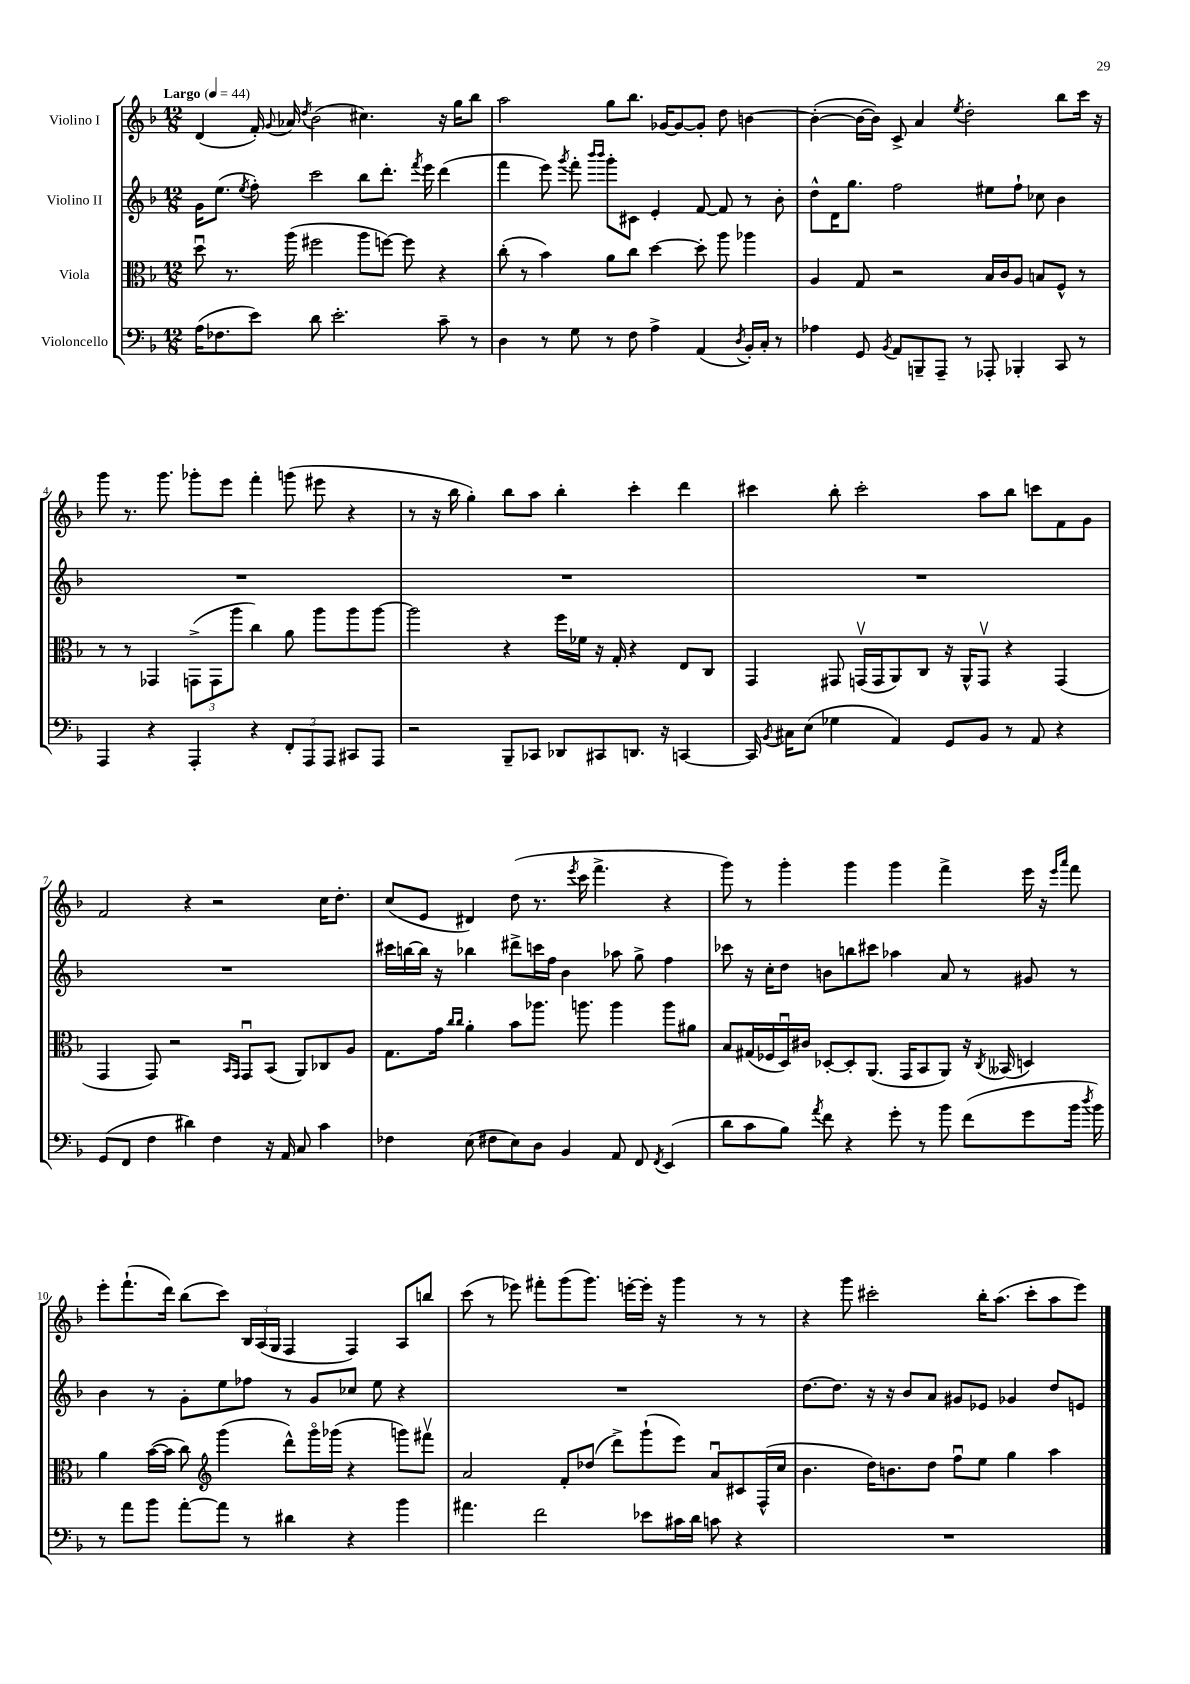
<<
\new StaffGroup <<
\new Staff = "s0" \with { instrumentName = "Violino I" } {
    \clef treble \key f \major \numericTimeSignature \time 12/8 \tempo "Largo" 4 = 44
    \autoBeamOff d'4( f'16-.) \appoggiatura { g'8 } aes'16 \acciaccatura { d''8 } bes'2( cis''4.) r16 g''16[ bes''8] |
    a''2 g''8[ bes''8.] ges'16[~ ges'8~ ges'8]-. d''8 b'4~ |
    b'4~-.( b'16[~ b'16]) c'8-> a'4 \acciaccatura { e''8 } d''2-. bes''8[ c'''16] r16 |
    g'''8 r8. g'''8. ges'''8[-. e'''8] f'''4-. g'''8( eis'''8 r4 |
    r8 r16 bes''16 g''4-.) bes''8[ a''8] bes''4-. c'''4-. d'''4 |
    cis'''4 bes''8-. cis'''2-. a''8[ bes''8] c'''8[ f'8 g'8] |
    f'2 r4 r2 c''16[ d''8.]-. |
    c''8[( e'8] dis'4) d''8( r8. \acciaccatura { e'''8 } c'''16 f'''4.-> r4 |
    g'''8) r8 g'''4-. g'''4 g'''4 f'''4-> e'''16 r16 \grace { e'''16[ a'''16] } f'''8 |
    e'''8[-. f'''8.-!( d'''16]) bes''8[( c'''8]) \tuplet 3/2 { bes16[ a16( g16] } f4 f4) a8[ b''8] |
    c'''8( r8 ees'''8) fis'''8[-. g'''8( g'''8.]) e'''16[~-. e'''16]-. r16 g'''4 r8 r8 |
    r4 g'''8 cis'''2-. bes''16[-. a''8.]( cis'''8[-. a''8 e'''8]) \bar "|." |
}
\new Staff = "s1" \with { instrumentName = "Violino II" } {
    \clef treble \key f \major \numericTimeSignature \time 12/8
    \autoBeamOff g'16[ e''8.]( \acciaccatura { e''8 } f''8-.) c'''2 bes''8[ d'''8.]-. \acciaccatura { f'''8 } e'''16 d'''4( |
    f'''4 e'''8) \acciaccatura { g'''8 } f'''8-. \grace { bes'''16[ bes'''16] } g'''8[-. cis'8] e'4-. f'8~ f'8 r8 bes'8-. |
    d''8[-^ d'16 g''8.] f''2 eis''8[ f''8]-! ces''8 bes'4 |
    R1. |
    R1. |
    R1. |
    R1. |
    cis'''16[ b''16~ b''16] r16 bes''4 dis'''8[-> c'''16 f''16] bes'4 aes''8 g''8-> f''4 |
    ces'''8 r16 c''16[-. d''8] b'8[ b''8 cis'''8] aes''4 a'8 r8 gis'8 r8 |
    bes'4 r8 g'8[-. e''8 fes''8] r8 g'8[ ces''8] e''8 r4 |
    R1. |
    d''8.[~ d''8.] r16 r16 bes'8[ a'8] gis'8[ ees'8] ges'4 d''8[ e'8] \bar "|." |
}
\new Staff = "s2" \with { instrumentName = "Viola" } {
    \clef alto \key f \major \numericTimeSignature \time 12/8
    \autoBeamOff d''8\downbow r8. a''16( fis''2 a''8[ f''8]~) f''8 r4 |
    c''8-.( r8 bes'4) a'8[ c''8] d''4~ d''8-. a''8 aes''4 |
    a4 g8 r2 bes16[ c'16 a8] b8[ f8]-^ r8 |
    r8 r8 ges,4 \tuplet 3/2 { g,8[->( g,8 a''8] } c''4) a'8 a''8[ a''8 a''8]~ |
    a''2 r4 f''16[ fes'16] r16 g16-. r4 e8[ c8] |
    g,4 gis,8 g,16[\upbow( g,16 a,8) c8] r16 a,16[-^ g,8]\upbow r4 g,4( |
    g,4 g,8) r2 \grace { bes,16[ g,16] } g,8[\downbow bes,8]( a,8[) ces8 a8] |
    g8.[ g'16] \grace { c''16[ c''16] } a'4-. bes'8[ aes''8.] a''8. a''4 a''8[ ais'8] |
    bes8[ gis16( fes16 d16\downbow) cis'16] des8[~-. des8-. a,8.]( g,16[ bes,8 a,8]) r16 \acciaccatura { c8 } beses,16( d4) |
    a'4 bes'16[~( bes'16] c''8) \clef treble g'''4( d'''8[-^) g'''16\flageolet ges'''16]( r4 g'''8[) fis'''8]\upbow |
    a'2 f'8[-. des''8]( d'''8[->) g'''8-!( e'''8]) a'8[\downbow cis'8 f16-^( c''16] |
    bes'4. d''16[) b'8. d''8] f''8[\downbow e''8] g''4 a''4 \bar "|." |
}
\new Staff = "s3" \with { instrumentName = "Violoncello" } {
    \clef bass \key f \major \numericTimeSignature \time 12/8
    \autoBeamOff a16[( fes8. e'8]) d'8 e'2.-. c'8-- r8 |
    d4 r8 g8 r8 f8 a4-> a,4( \acciaccatura { d8 } bes,16[-.) c16]-. r8 |
    aes4 g,8 \acciaccatura { bes,8 } a,8[ b,,8-- a,,8]-- r8 aes,,8-. bes,,4-. c,8 r8 |
    a,,4 r4 a,,4-. r4 \tuplet 3/2 { f,8[-. a,,8 a,,8] } cis,8[ a,,8] |
    r2 bes,,8[-- ces,8] des,8[ cis,8 d,8.] r16 c,4~ |
    c,16 \acciaccatura { bes,8 } cis16[ e8]( ges4 a,4) g,8[ bes,8] r8 a,8 r4 |
    g,8[( f,8] f4 dis'4) f4 r16 a,16 c8 c'4 |
    fes4 e8( fis8[ e8) d8] bes,4 a,8 f,8 \acciaccatura { f,8 } e,4( |
    d'8[ c'8 bes8]) \acciaccatura { a'8 } f'8 r4 g'8-. r8 bes'8 f'8[( g'8 bes'16] \acciaccatura { d''8 } bes'16) |
    r8 a'8[ bes'8] a'8[~-. a'8] r8 dis'4 r4 bes'4 |
    ais'4. f'2 ees'8[ cis'16 d'16] c'8 r4 |
    R1. \bar "|." |
}
>>
>>
